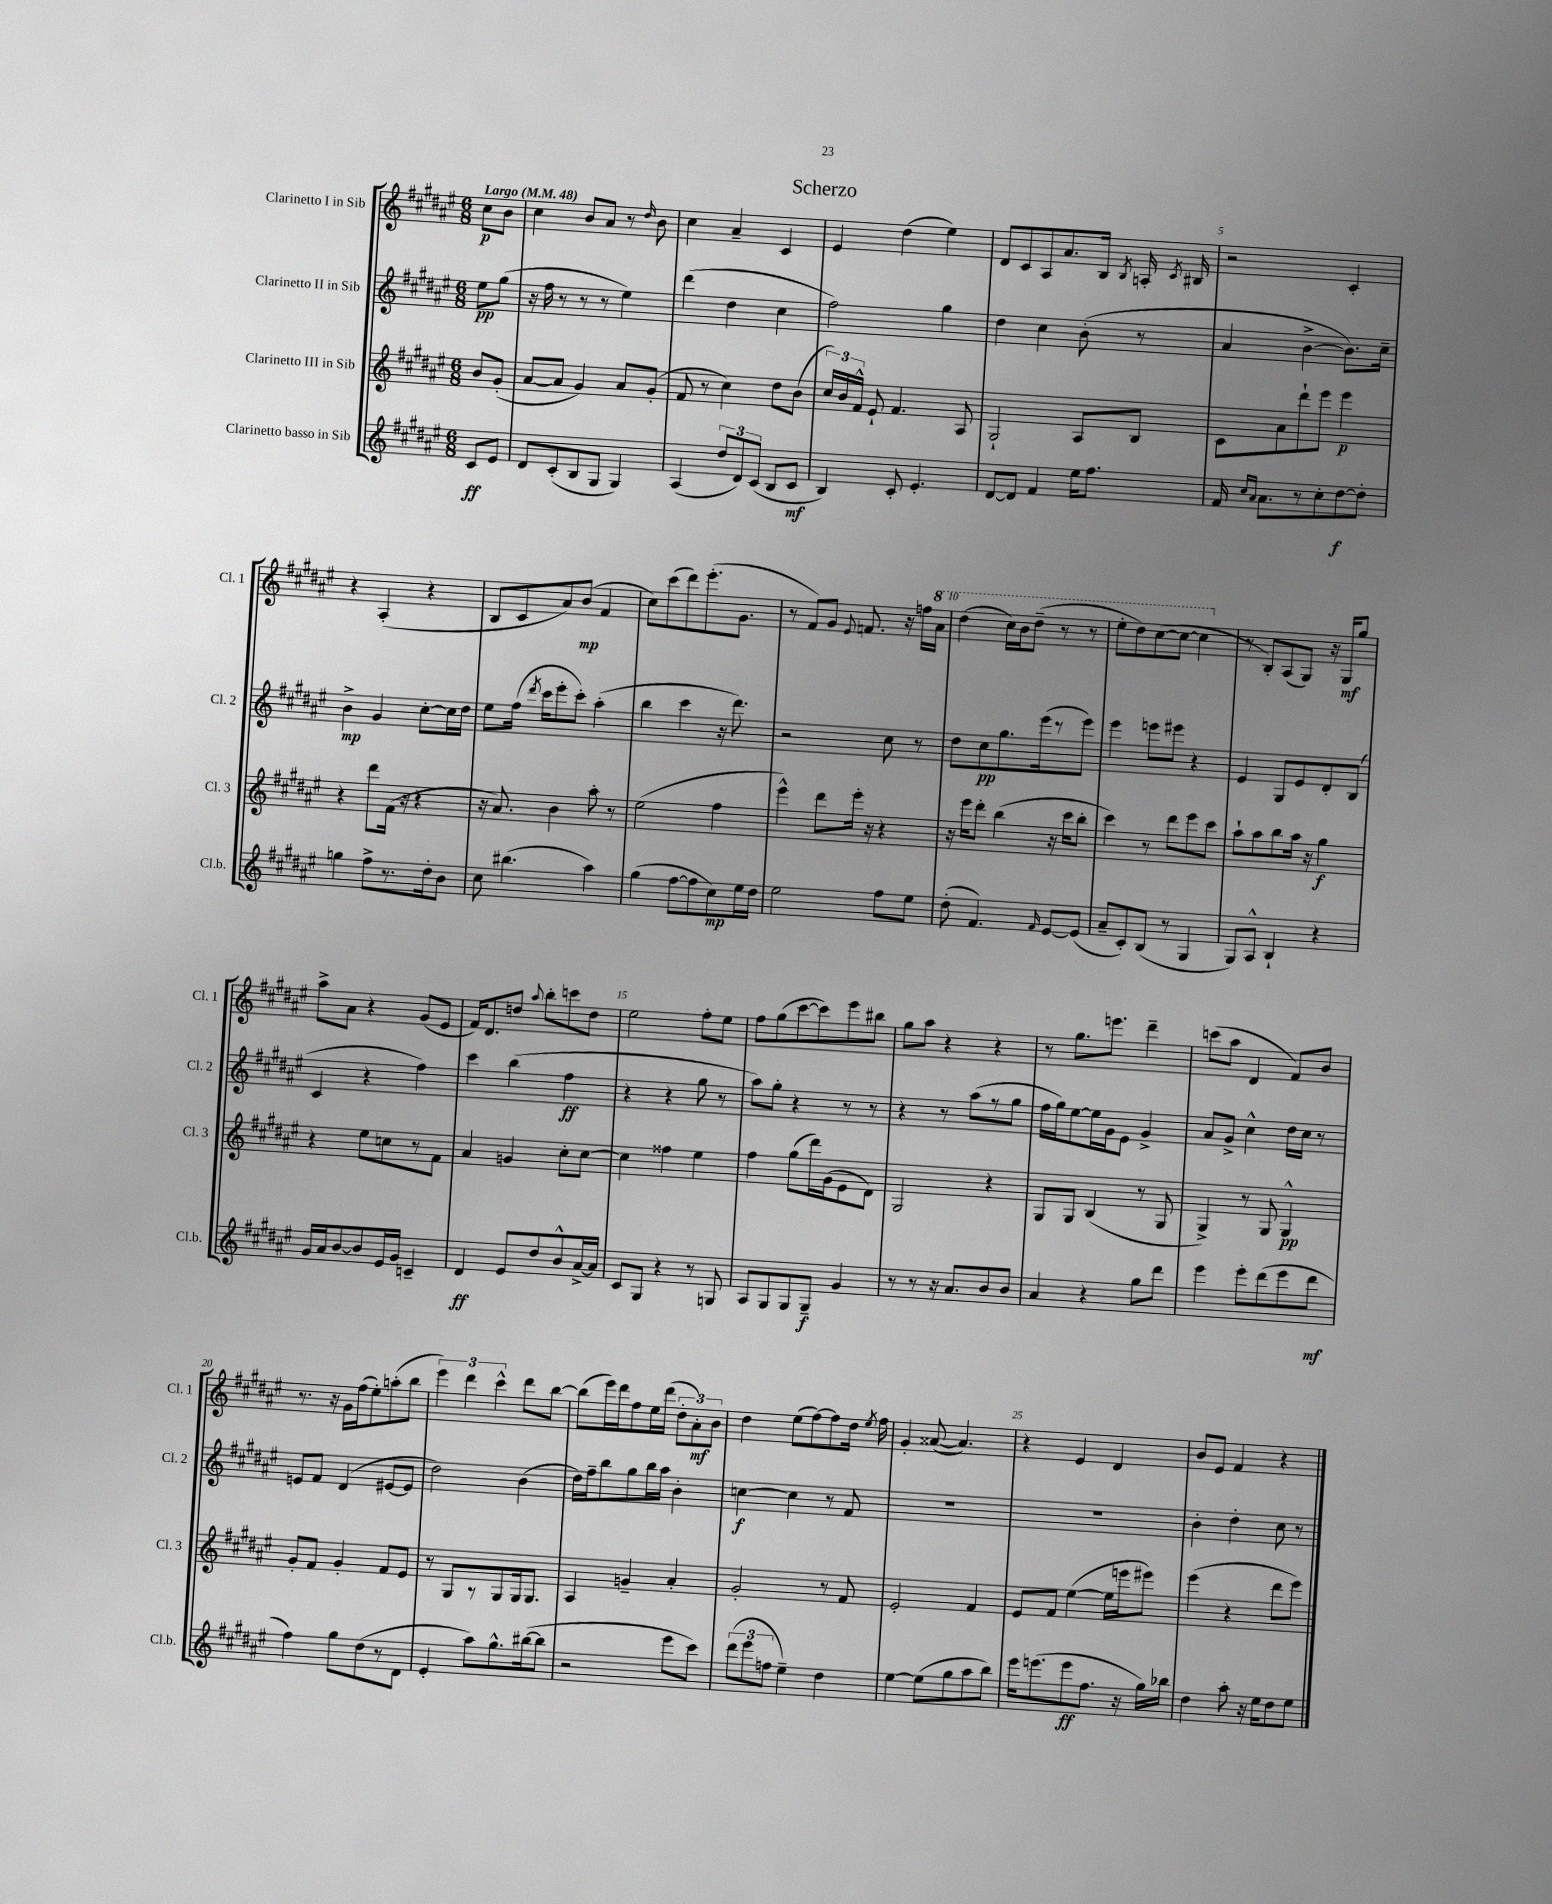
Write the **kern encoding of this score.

**kern	**kern	**kern	**kern
*staff4	*staff3	*staff2	*staff1
*clefG2	*clefG2	*clefG2	*clefG2
*k[f#c#g#d#a#e#]	*k[f#c#g#d#a#e#]	*k[f#c#g#d#a#e#]	*k[f#c#g#d#a#e#]
*M6/8	*M6/8	*M6/8	*M6/8
*MM48	*MM48	*MM48	*MM48
8c#	8b	8ee#	8cc#
8e#	(8g#'	(8gg#	8b
=	=	=	=
8d#	[8a#	16r	4cc#
.	.	16ff#	.
(8c#'	8a#]	8r	.
8B	4g#)	8r	8b
8G#	.	8r	8a#
4G#)	8a#	4ee#)	8r
.	.	.	16qqdd#
.	(8g#'	.	8b
=	=	=	=
(4A#	8f#	(4ddd#	4cc#
.	8r	.	.
12dd#	4cc#)	4dd#	4a#~
12d#)	.	.	.
(12c#	.	.	.
8B	8dd#	4cc#	4c#
8c#	(8b	.	.
=	=	=	=
4B)	24cc#)	2ff#)	4e#
.	24b	.	.
.	24f#^^	.	.
.	8e#`	.	.
8c#'	4.f#	.	(4dd#
4.e#'	.	.	.
.	.	4gg#	4ee#)
.	8A#	.	.
=	=	=	=
[8d#	2G#`	4dd#	8d#
8d#]	.	.	8c#
4f#	.	4cc#	8A#
.	.	.	8.a#
16ee#	8A#	(8b'	.
8.ff#	.	.	16B
.	.	.	8qB
.	8B	8r	16A'
.	.	.	8qc#
.	.	.	16B#
=	=	=	=
16f#	8c#	4a#	2r
16qqcc#	.	.	.
16qqa#	.	.	.
8.a#	.	.	.
.	8a#	.	.
8r	8ddd#`	[4b^	.
8cc#'	8eee#	.	.
[8dd#	4eee#	8.b])	4c#'
8dd#']	.	.	.
.	.	16cc#~	.
=	=	=	=
4gg	4r	4b^	4r
8ff#^	8ddd#	4g#	(4A#'
8.r	(16f#	.	.
.	16r	.	.
.	4r	[8cc#'	4r
16dd#'	.	.	.
8b	.	16cc#]	.
.	.	16dd#	.
=	=	=	=
8cc#	16r	8ee#	8B
.	8.a#)	.	.
(4.bb#	.	(16ff#	8c#
.	.	8qddd#	.
.	.	16ccc#	.
.	4b	8eee#'	8a#)
.	.	8ccc#')	(8b
4aa#)	8aa#'	(4aa#'	4f#
.	8r	.	.
=	=	=	=
(4gg#	(2ee#	4bb	8cc#)
.	.	.	(8ccc#
[8ff#	.	4ccc#	8ddd#)
8ff#]	.	.	(8.eee#'
8cc#)	4ff#	16r	.
.	.	8.ddd#)	8.g#
16ee#	.	.	.
16dd#	.	.	.
=	=	=	=
2ee#	4eee#^^)	2r	8r
.	.	.	8f#)
.	8ddd#	.	8g#
.	.	.	8qqe#
.	16eee#'	.	8.f
.	16r	.	.
8ff#	4r	8cc#	.
.	.	.	16r
8ee#	.	8r	16ff
.	.	.	16aa#
=	=	=	=
(8dd#'	16r	8dd#	(4ddd#
.	16eee#	.	.
4.f#)	8ddd#'	8cc#	.
.	(4bb	8.gg#	16ccc#)
.	.	.	16bb
.	.	.	(8ddd#~
.	.	(16eee#	.
16qqf#	.	.	.
[8e#	16r	8r	8r
.	16ccc#	.	.
(8e#]	8bb'	8eee#)	8r
=	=	=	=
8a#~	4ccc#)	4eee#	8eee#'
8c#')	.	.	8ddd#)
(8B	8r	8eee	([8ccc#
8r	8ddd#	8eee#	8ccc#_
4G#	8eee#	4r	4ccc#]
.	8ccc#	.	.
=	=	=	=
8G#)	8aa#`	4e#	8r
8A#^^	8aa#	.	8B')
4B`	8bb	8G#	(8A#
.	16aa#	8e#	8G#)
.	16r	.	.
4r	4gg#	8d#'	16r
.	.	.	16G#
.	.	(8B	8gg#
=	=	=	=
16g#	4r	4c#	8aa#^
16a#	.	.	.
[8b	.	.	8a#
8b]	8ee#	4r	4r
16e#	8cc	.	.
16g#	.	.	.
4c~	8r	4ff#)	(8g#
.	8f#	.	8e#
=	=	=	=
4d#	4a#	4ccc#	16f#)
.	.	.	8.d#
8e#	4g	(4bb	8dd
.	.	.	8qqaa#
8dd#	.	.	8bb'
8b^^	8cc#'	4ff#	8ccc
[16a#^	[8cc#	.	8dd
16a#]	.	.	.
=	=	=	=
8c#	4cc#]	4r	2ee#
8G#	.	.	.
4r	4ff##	4r	.
8r	4ee#	8gg#	8ff#'
8G	.	8r	8ee#
=	=	=	=
8A#	4ff#	8aa#)	8ff#
8G#	.	8gg#'	(8gg#
8G#	(8gg#	4r	[8ccc#
8G#~	16ddd#)	.	8ccc#])
.	(16g#	.	.
4g#	8e#	8r	8eee#
.	8d#)	8r	8bb#
=	=	=	=
8r	2G#	4r	8gg#
8r	.	.	8aa#
16r	.	8r	4r
8.a#	.	.	.
.	.	(8aa#	.
8b	4r	8r	4r
8b	.	8gg#	.
=	=	=	=
4a#	8G#	16ff#	8r
.	.	16gg#)	.
.	8G#	[8ee#	8.gg#
4r	(4B	16ee#]	.
.	.	16g#	8.eee
.	.	8e#	.
8gg#	8r	4g#^	4ddd#~
8ddd#	8G#	.	.
=	=	=	=
4eee#	4G#^)	8a#	(8ccc
.	.	8g#^	8aa#
8eee#'	8r	4cc#^^	4d#
(8ddd#	8G#	.	.
8eee#	4G#^^	16dd#	8f#)
.	.	16cc#	.
8ddd#	.	8r	8b
=	=	=	=
4ff#)	8g#'	8e	8.r
.	8f#	8f#	.
.	.	.	16r
8gg#	4g#'	(4d#	16g#
.	.	.	(16ff#
(8dd#	.	.	8ee#')
8r	8f#	[8e#	(8aa'
8d#	8e#	8e#]	8bb
=	=	=	=
4e#'	8r	2dd#)	6eee#)
.	8G#	.	.
.	.	.	6ddd#
8aa#)	8r	.	.
.	.	.	6ccc#^^
8.gg#^^	8G#	.	.
.	16G#	(4b	8ddd#
([16bb#	8.G#	.	.
8bb#]	.	.	[8bb
=	=	=	=
2r	4A#	16dd#)	(8bb]
.	.	16ff#~	.
.	.	8bb	16eee#)
.	.	.	16ddd#
.	4g~	8gg#	8ff#
.	.	16bb	16ee#
.	.	16aa#	(16ddd#
8eee#	4a#'	4b'	12dd#'
.	.	.	12a#')
8ccc#)	.	.	.
.	.	.	12b
=	=	=	=
(12ddd#	2g#'	[4cc	4dd#
12eee#	.	.	.
12ff	.	.	.
4ee#~)	.	4cc]	(8ee#
.	.	.	[8ff#)
4dd#	8r	8r	8ff#]
.	8f#	8f#	16dd#
.	.	.	8qee#
.	.	.	16ff#
=	=	=	=
[4ee#	2e#'	2.r	4g#'
(8ee#]	.	.	([8a##
8gg#	.	.	4.a##])
8aa#	4f#	.	.
8bb)	.	.	.
=	=	=	=
16eee#	8e#	2.r	4r
(8.eee	.	.	.
.	8f#	.	.
8eee	([4ee#	.	4e#
8.ff#	.	.	.
.	16ee#]	.	4d#
16r	16eee	.	.
16gg#)	8eee#)	.	.
16bb-	.	.	.
=	=	=	=
4dd#	(4eee#	4b'	8b
.	.	.	8e#
8aa#'	4r	4dd#'	4f#
16r	.	.	.
16ee#	.	.	.
8dd#	8ddd#	8cc#	4r
8ee#	8eee#)	8r	.
==	==	==	==
*-	*-	*-	*-
